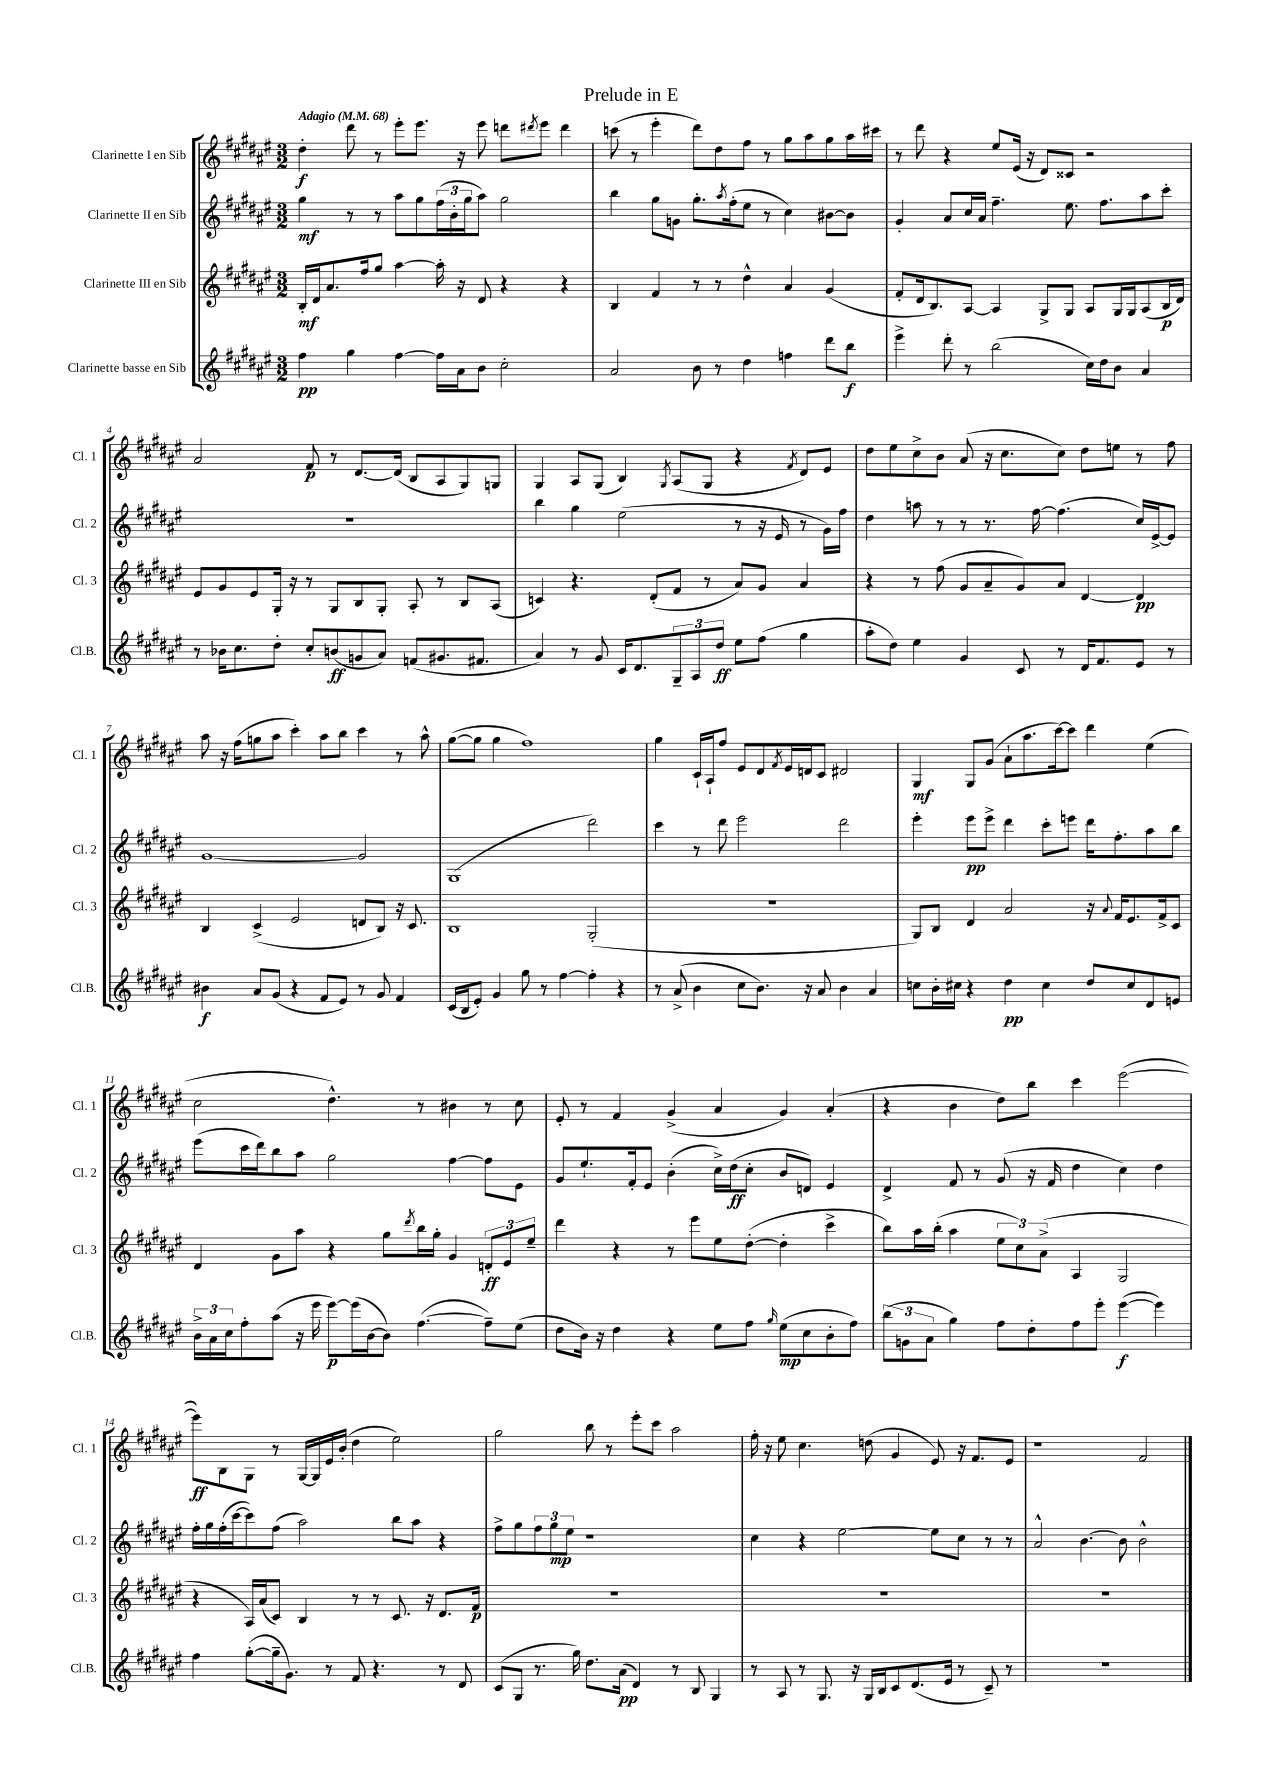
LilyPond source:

\header { title = "Prelude in E" }
<<
\new StaffGroup <<
\new Staff = "s0" \with { instrumentName = "Clarinette I en Sib" shortInstrumentName = "Cl. 1" } {
    \clef treble \key fis \major \numericTimeSignature \time 3/2 \tempo "Adagio" 4 = 68
    dis''4-.\f dis'''8 r8 eis'''8-. eis'''8. r16 eis'''8 d'''8 \acciaccatura { dis'''8 } eis'''8 dis'''4 |
    c'''8( r8 eis'''4-. dis'''8) dis''8 fis''8 r8 gis''8 ais''8 gis''8 ais''16 cis'''16 |
    r8 dis'''8 r4 eis''8 eis'16( r16 dis'8) cisis'8 r2 |
    ais'2 fis'8\p r8 dis'8.~ dis'16( b8 ais8 gis8) g8 |
    gis4 ais8 gis8( b4) \acciaccatura { gis8 } ais8( gis8 r4 \acciaccatura { fis'8 } dis'8) eis'8 |
    dis''8 eis''8 cis''8-> b'8 ais'8( r16 cis''8. cis''8) dis''8 e''8 r8 fis''8 |
    ais''8 r16 fis''16( g''8 ais''8 cis'''4-.) ais''8 b''8 cis'''4 r8 ais''8-^ |
    gis''8~( gis''8 gis''4 fis''1) |
    gis''4 cis'16-! ais16-! fis''8 eis'8 dis'8 \acciaccatura { fis'8 } eis'16 d'16 cis'8 dis'2 |
    gis4\mf gis8 gis'8( ais'8-! ais''8. cis'''16~) cis'''8 dis'''4 eis''4( |
    cis''2 dis''4.-^) r8 bis'4 r8 cis''8 |
    eis'8-. r8 fis'4 gis'4->( ais'4 gis'4) ais'4-.( |
    r4 b'4 dis''8) b''8 cis'''4 eis'''2~( |
    eis'''8\ff) b8 gis8 r8 gis16~ gis16 eis'16 b'16-.( dis''4 eis''2) |
    gis''2 b''8 r8 eis'''8-. cis'''8 ais''2 |
    fis''16-. r16 eis''8 cis''4. d''8( gis'4 eis'8) r16 fis'8. eis'8 |
    r1 fis'2 \bar "|." |
}
\new Staff = "s1" \with { instrumentName = "Clarinette II en Sib" shortInstrumentName = "Cl. 2" } {
    \clef treble \key fis \major \numericTimeSignature \time 3/2
    gis''4\mf r8 r8 ais''8 gis''8 \tuplet 3/2 { fis''16( b'16-. gis''16 } ais''8) gis''2 |
    b''4 gis''8 g'8 gis''8.-. \acciaccatura { ais''8 } fis''16-.( eis''8 r8 cis''4) bis'8~ bis'8 |
    gis'4-. ais'8 cis''16 ais'16 fis''4.-- eis''8. fis''8. ais''8 cis'''8-. |
    R1. |
    b''4 gis''4 eis''2( r8 r16 eis'16 r8 gis'16) fis''16 |
    dis''4 a''8 r8 r8 r8. fis''16~ fis''4.( cis''16) eis'16~-> eis'8 |
    gis'1~ gis'2 |
    gis1( dis'''2) |
    cis'''4 r8 dis'''8 eis'''2 dis'''2 |
    eis'''4-. eis'''8\pp eis'''8-> dis'''4 cis'''8-. e'''8 dis'''16 fis''8.-. ais''8 b''8 |
    eis'''8( cis'''16 dis'''16) b''8 ais''8 gis''2 fis''4~ fis''8 eis'8 |
    gis'8 eis''8.-! fis'16-. eis'8 b'4-.( cis''16->) dis''16\ff( cis''8-. b'8 d'8) eis'4 |
    dis'4-> fis'8 r8 gis'8( r16 fis'16 dis''4 cis''4) dis''4 |
    fis''16-. gis''16 fis''16-.( cis'''16~ cis'''8) fis''8( ais''2) b''8 ais''8 r4 |
    fis''8-> gis''8 \tuplet 3/2 { fis''8 gis''8\mp eis''8 } r1 |
    cis''4 r4 eis''2~ eis''8 cis''8 r8 r8 |
    ais'2-^ b'4.~ b'8 b'2-^ \bar "|." |
}
\new Staff = "s2" \with { instrumentName = "Clarinette III en Sib" shortInstrumentName = "Cl. 3" } {
    \clef treble \key fis \major \numericTimeSignature \time 3/2
    b16-.\mf dis'16 ais'8. fis''16 gis''8 ais''4~ ais''16-. r16 dis'8 r4 r4 |
    b4 fis'4 r8 r8 dis''4-^ ais'4 gis'4( |
    fis'8-. dis'16 b8.) ais8~ ais4 gis8-> gis8 ais8 gis16 gis16 ais8( b16\p dis'16) |
    eis'8 gis'8 eis'8 gis16-. r16 r8 gis8 b8 gis8-. ais8-. r8 b8 ais8( |
    c'4) r4. dis'8-.( fis'8 r8 ais'8) gis'8 ais'4 |
    r4 r8 fis''8( gis'8 ais'8-- gis'8) ais'8 dis'4~ dis'4\pp |
    b4 cis'4->( eis'2 d'8 b8) r16 cis'8. |
    b1 gis2-.( |
    R1. |
    gis8) b8 dis'4 ais'2 r16 \appoggiatura { ais'8 } fis'16 eis'8. fis'16-> cis'8 |
    dis'4 gis'8 ais''8 r4 gis''8 \acciaccatura { dis'''8 } b''16 gis''16-. gis'4 \tuplet 3/2 { d'8-.\ff eis'8 eis''8-- } |
    dis'''4 r4 r8 eis'''8 eis''8 dis''8~-.( dis''4-. cis'''4-> |
    b''8) ais''16 b''16-.( ais''4 \tuplet 3/2 { eis''8 cis''8) ais'8->( } ais4 gis2 |
    r4 ais16) ais'16( cis'8) b4 r8 r8 cis'8. r16 dis'8. fis'16\p |
    R1. |
    R1. |
    R1. \bar "|." |
}
\new Staff = "s3" \with { instrumentName = "Clarinette basse en Sib" shortInstrumentName = "Cl.B." } {
    \clef treble \key fis \major \numericTimeSignature \time 3/2
    fis''4\pp gis''4 fis''4~ fis''16 ais'16 b'8 cis''2-. |
    ais'2 b'8 r8 dis''4 f''4 dis'''8 b''8\f |
    eis'''4-> dis'''8-. r8 b''2( cis''16) dis''16 b'8 ais'4 |
    r8 bes'16 cis''8. dis''8-. cis''8-. b'8\ff( g'8 ais'8) f'8( gis'8. fis'8. |
    ais'4) r8 gis'8 cis'16 dis'8. \tuplet 3/2 { gis8-- ais8 dis''8\ff } eis''8 fis''8( gis''4 |
    ais''8-. dis''8) eis''4 gis'4 cis'8 r8 dis'16 fis'8. eis'8 r8 |
    bis'4\f ais'8 gis'8( r4 fis'8 eis'8) r8 gis'8 fis'4 |
    cis'16( b16 eis'8-.) gis'4 gis''8 r8 fis''4~ fis''4-. r4 |
    r8 ais'8->( b'4 cis''8 b'8.) r16 ais'8 b'4 ais'4 |
    c''8 b'16-. cis''16 r4 dis''4\pp cis''4 dis''8 cis''8 dis'8 e'8 |
    \tuplet 3/2 { b'16-> ais'16 cis''16 } fis''8-. ais''8( r16 eis'''16 eis'''8~\p) eis'''16( b'16~ b'8) fis''4.~( fis''8--) eis''8( |
    dis''8 b'16) r16 dis''4 r4 eis''8 fis''8 \grace { gis''16 } eis''8\mp( cis''8 b'8-. fis''8) |
    \tuplet 3/2 { b''8( g'8 ais'8 } gis''4) fis''8 dis''8-. fis''8 eis'''8-. eis'''4~\f( eis'''4) |
    fis''4 gis''8~-.( gis''16-- gis'8.) r8 fis'8 r4. r8 dis'8 |
    cis'8( gis8 r8. gis''16) dis''8. ais'16\pp( dis'4) r8 b8 gis4 |
    r8 ais8 r8 gis8. r16 gis16 b16 cis'8 dis'8.( eis'16 r8 cis'8--) r8 |
    R1. \bar "|." |
}
>>
>>
